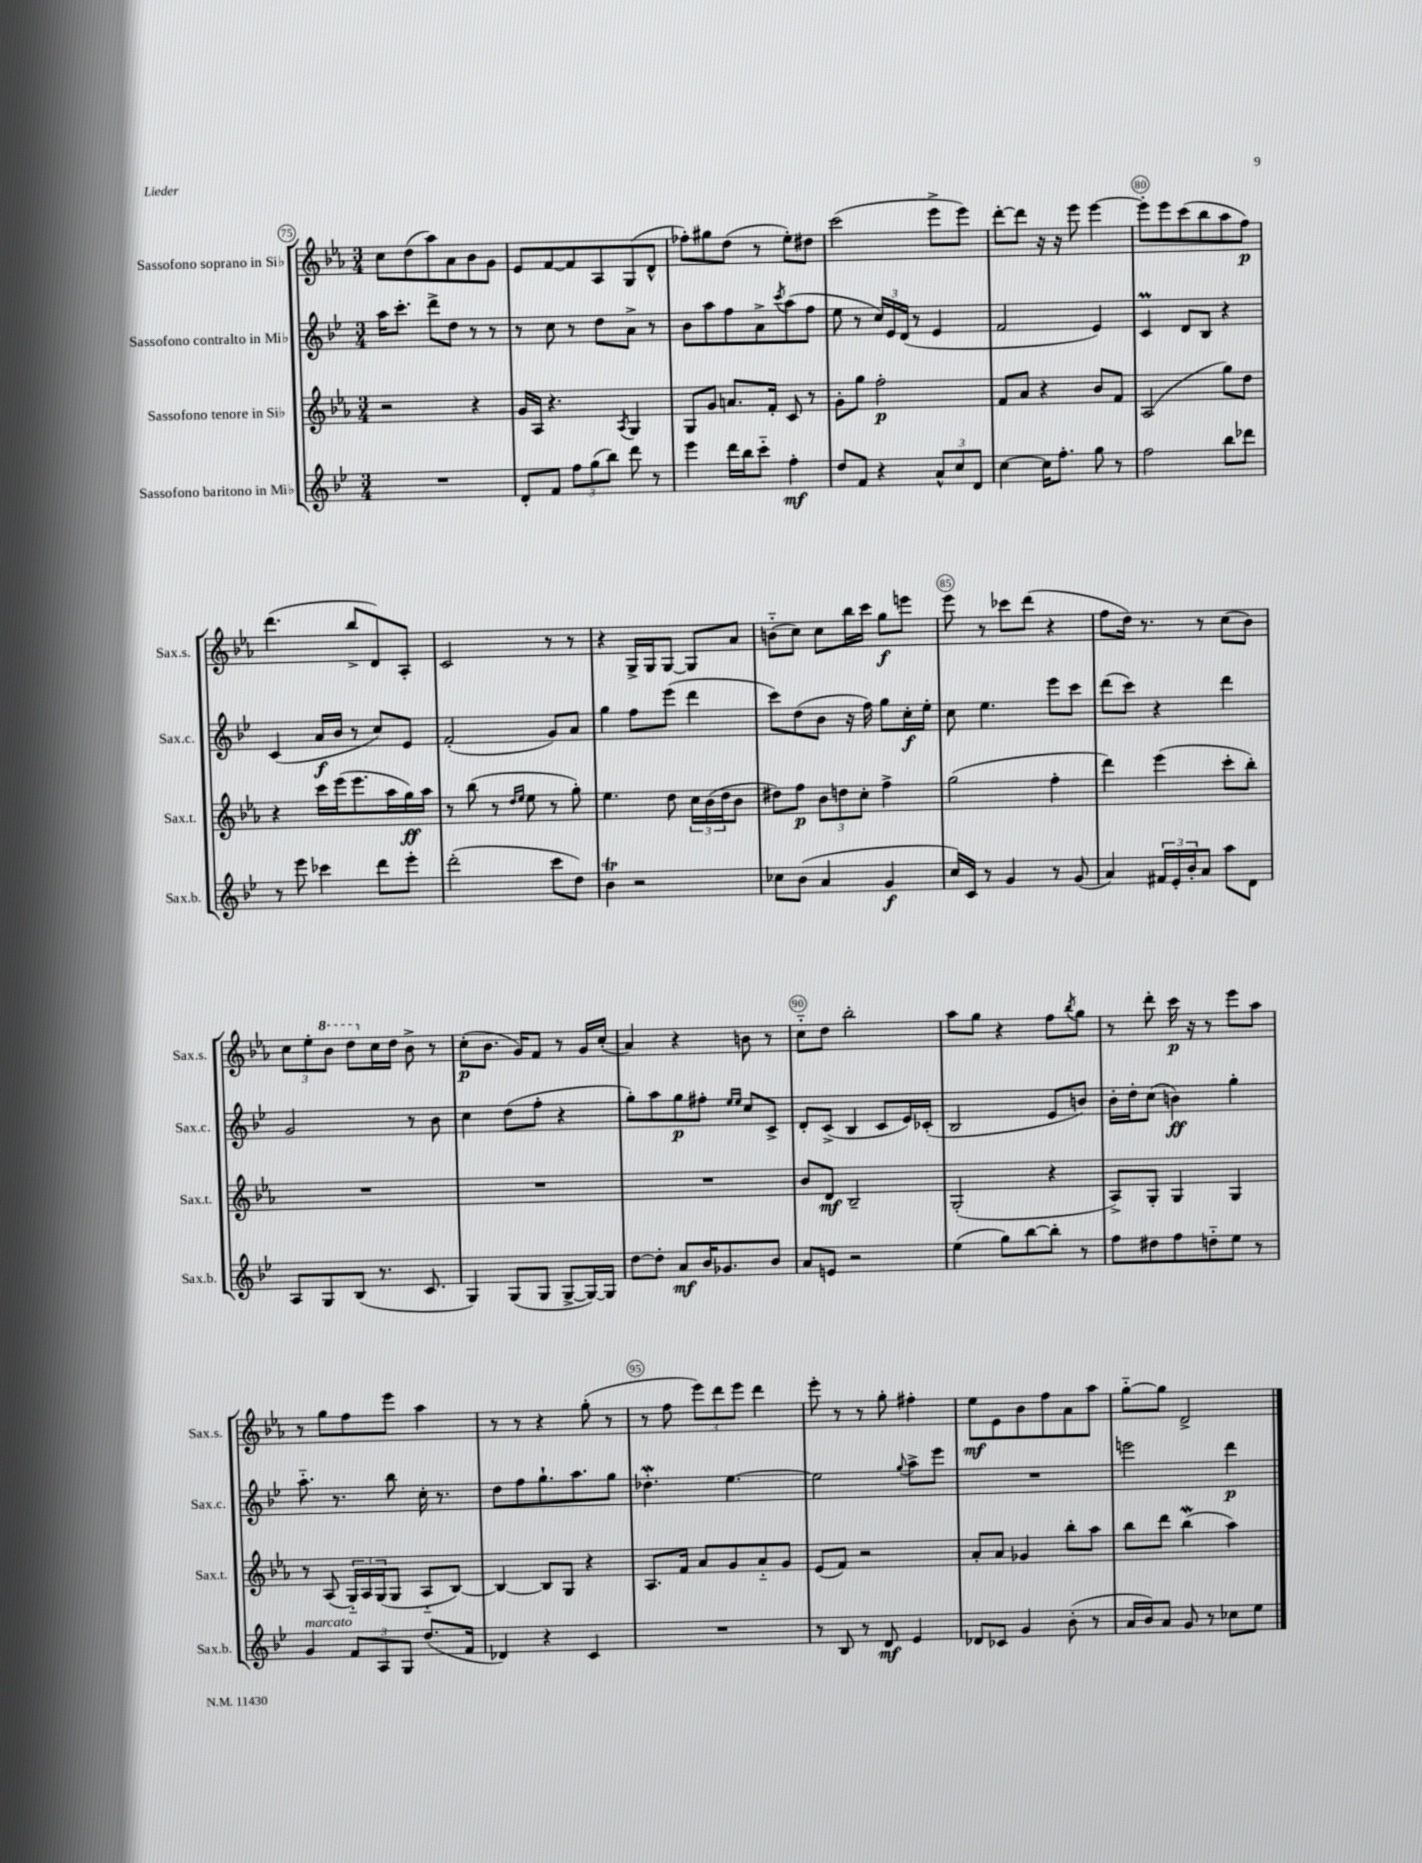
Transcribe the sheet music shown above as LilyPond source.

<<
\new StaffGroup <<
\new Staff = "s0" \with { instrumentName = "Sassofono soprano in Sib" shortInstrumentName = "Sax.s." } {
    \clef treble \key ees \major \numericTimeSignature \time 3/4
    c''8 d''8( aes''8) aes'8 bes'8 g'8 |
    ees'8 f'8~ f'8 aes8 g8( d'8-^ |
    fes''8-.) gis''8 d''8( r8 ees''8-.) dis''8 |
    c'''2( ees'''8-> ees'''8) |
    d'''8~-. d'''8 r16 r16 ees'''8 ees'''4~ |
    ees'''8-. ees'''8 c'''8( bes''8 aes''8 f''8\p) |
    d'''4.( bes''8-> d'8) aes8-. |
    c'2 r8 r8 |
    r4 g16-> g16 g8~ g8 aes'8 |
    b'8-_( c''8) c''8 bes''16 c'''16 g''8\f e'''8 |
    ees'''8 r8 ces'''8 d'''8( r4 |
    f''8 d''16) r8. r8 c''8( bes'8) |
    \tuplet 3/2 { c''8 ees''8-. \ottava #1 bes''8 } d'''8 \ottava #0 c''16 d''16 bes'8-> r8 |
    c''8-.\p( bes'8. g'16) f'8 r8 g'16 c''16-.( |
    aes'4) r4 b'8 r8 |
    c''8-_ d''8 bes''2-. |
    aes''8 g''8 r4 f''8 \acciaccatura { bes''8 } g''8 |
    r8 d'''8-. c'''16\p r16 r8 ees'''8 aes''8 |
    r8 g''8 f''8 ees'''8 aes''4 |
    r8 r8 r4 g''8-.( r8 |
    r8 f''8 \tuplet 3/2 { ees'''8) d'''8 ees'''8 } d'''4 |
    ees'''8-. r8 r8 g''8-. fis''4-. |
    ees''8\mf ees'8 bes'8 f''8 aes'8 aes''8 |
    g''8~-_ g''8 d'2-> \bar "|." |
}
\new Staff = "s1" \with { instrumentName = "Sassofono contralto in Mib" shortInstrumentName = "Sax.c." } {
    \clef treble \key bes \major \numericTimeSignature \time 3/4
    a''16 c'''8.-. d'''8-> d''8 r8 r8 |
    r8 c''8 r8 d''8 a'8-> r8 |
    bes'8 a''8 f''8 a'8-> \acciaccatura { c'''8 } a''8( f''8 |
    ees''8 r8 \tuplet 3/2 { c''16) ees'16 d'16( } r8 ees'4 |
    f'2 ees'4) |
    c'4\prall d'8 bes8 r4 |
    c'4( a'16\f bes'16 r8 c''8) ees'8 |
    f'2-.( g'8) a'8 |
    g''4 f''8 ees'''8( d'''4 |
    c'''8) d''8( bes'8 r16 f''16) g''8 c''16-.\f ees''16-. |
    c''8 ees''4. ees'''8 c'''8 |
    d'''8( c'''8) r4 d'''4 |
    g'2 r8 bes'8 |
    c''4 d''8( f''8-. r4 |
    g''8-.) a''8 g''8\p fis''8-. \grace { ees''16 ees''16 } c''8 c'8-> |
    d'8-. c'8->( bes4 c'8 ees'16) ces'16-.( |
    bes2 ees'8 b'8) |
    bes'16-. d''16-. c''8( b'4\ff) g''4-. |
    a''8.-_ r8. bes''8 c''16-. r8. |
    d''8 f''8 g''8.-! a''8. g''8 |
    des''4.-.\mordent ees''4.~ |
    ees''2 \appoggiatura { g''8 } a''8-> ees'''8 |
    R2. |
    e'''2 d'''4\p \bar "|." |
}
\new Staff = "s2" \with { instrumentName = "Sassofono tenore in Sib" shortInstrumentName = "Sax.t." } {
    \clef treble \key ees \major \numericTimeSignature \time 3/4
    r2 r4 |
    g'16 aes16 r4. \acciaccatura { aes8 } g4 |
    g8 g'8 a'8. f'16-. c'8 r8 |
    g'8-. g''8 f''2-.\p |
    f'8 aes'8 r4 bes'8 f'8 |
    aes2( g''8) d''8 |
    r4 c'''16 ees'''16( ees'''8. aes''16 g''16\ff) aes''16 |
    r8 bes''8( r8 \grace { d''16 ees''16 } ees''8 r8 g''8-.) |
    ees''4. d''8 \tuplet 3/2 { c''16 bes'16( d''16 } bes'8 |
    dis''8) f''8\p \tuplet 3/2 { bes'8 d''8 c''8-. } f''4-> |
    g''2( f''4-. |
    d'''4) ees'''4( c'''8-. bes''8-.) |
    R2. |
    R2. |
    R2. |
    bes'8 d'8\mf bes2-- |
    g2-.( r4 |
    aes8->) g8-. g4 g4 |
    r8 aes8( \tuplet 3/2 { g16-_) aes16 g16( } g8 aes8-_ bes8~) |
    bes4~ bes8 g8 r4 |
    aes8. f'16 aes'8 g'8 aes'8-_ g'8 |
    ees'8( f'8) r2 |
    aes'8-. aes'8 ges'4 bes''8-. aes''8 |
    bes''8 d'''8 bes''4\mordent( aes''4) \bar "|." |
}
\new Staff = "s3" \with { instrumentName = "Sassofono baritono in Mib" shortInstrumentName = "Sax.b." } {
    \clef treble \key bes \major \numericTimeSignature \time 3/4
    R2. |
    d'8-. f'8 \tuplet 3/2 { f''8 g''8( bes''8) } d'''8 r8 |
    ees'''4 d'''16 bes''16 c'''8-_ f''4-.\mf |
    d''8 f'8 r4 \tuplet 3/2 { a'8-^ c''8 d'8 } |
    c''4~ c''16 f''8.-. g''8 r8 |
    f''2 bes''8 des'''8 |
    r8 ees'''8 ces'''4 d'''8 ees'''8-. |
    d'''2-.( c'''8 d''8) |
    bes'4\trill r2 |
    ces''8 bes'8( a'4 g'4\f |
    c''16) c'16 r8 g'4 r8 g'8( |
    a'4) \tuplet 3/2 { fis'16 ees'16-. bes'16-. } a'8 a''8 d'8 |
    a8 g8 bes8( r8. c'8. |
    g4) g8( g8 g8~-> g16~) g16 |
    d''8~ d''8-. a'8\mf bes'16 ges'8. bes'8 |
    a'8 e'8 r2 |
    ees''4( g''8) bes''8~ bes''8-. r8 |
    f''8 dis''8 f''8 d''8-_ ees''8 r8 |
    g'4^\markup { \italic "marcato" } \tuplet 3/2 { f'8 a8 g8 } d''8.( f'16 |
    des'4) r4 c'4 |
    R2. |
    r8 bes8 r8 d'8\mf ees'4 |
    des'8 ces'8 g'4 bes'8-.( r8 |
    a'16 bes'16) a'8 g'8 r8 ces''8 ees''8 \bar "|." |
}
>>
>>
\layout { \context { \Score currentBarNumber = #75 \override BarNumber.break-visibility = ##(#f #t #t) barNumberVisibility = #(every-nth-bar-number-visible 5) \override BarNumber.stencil = #(make-stencil-circler 0.1 0.3 ly:text-interface::print) } }
